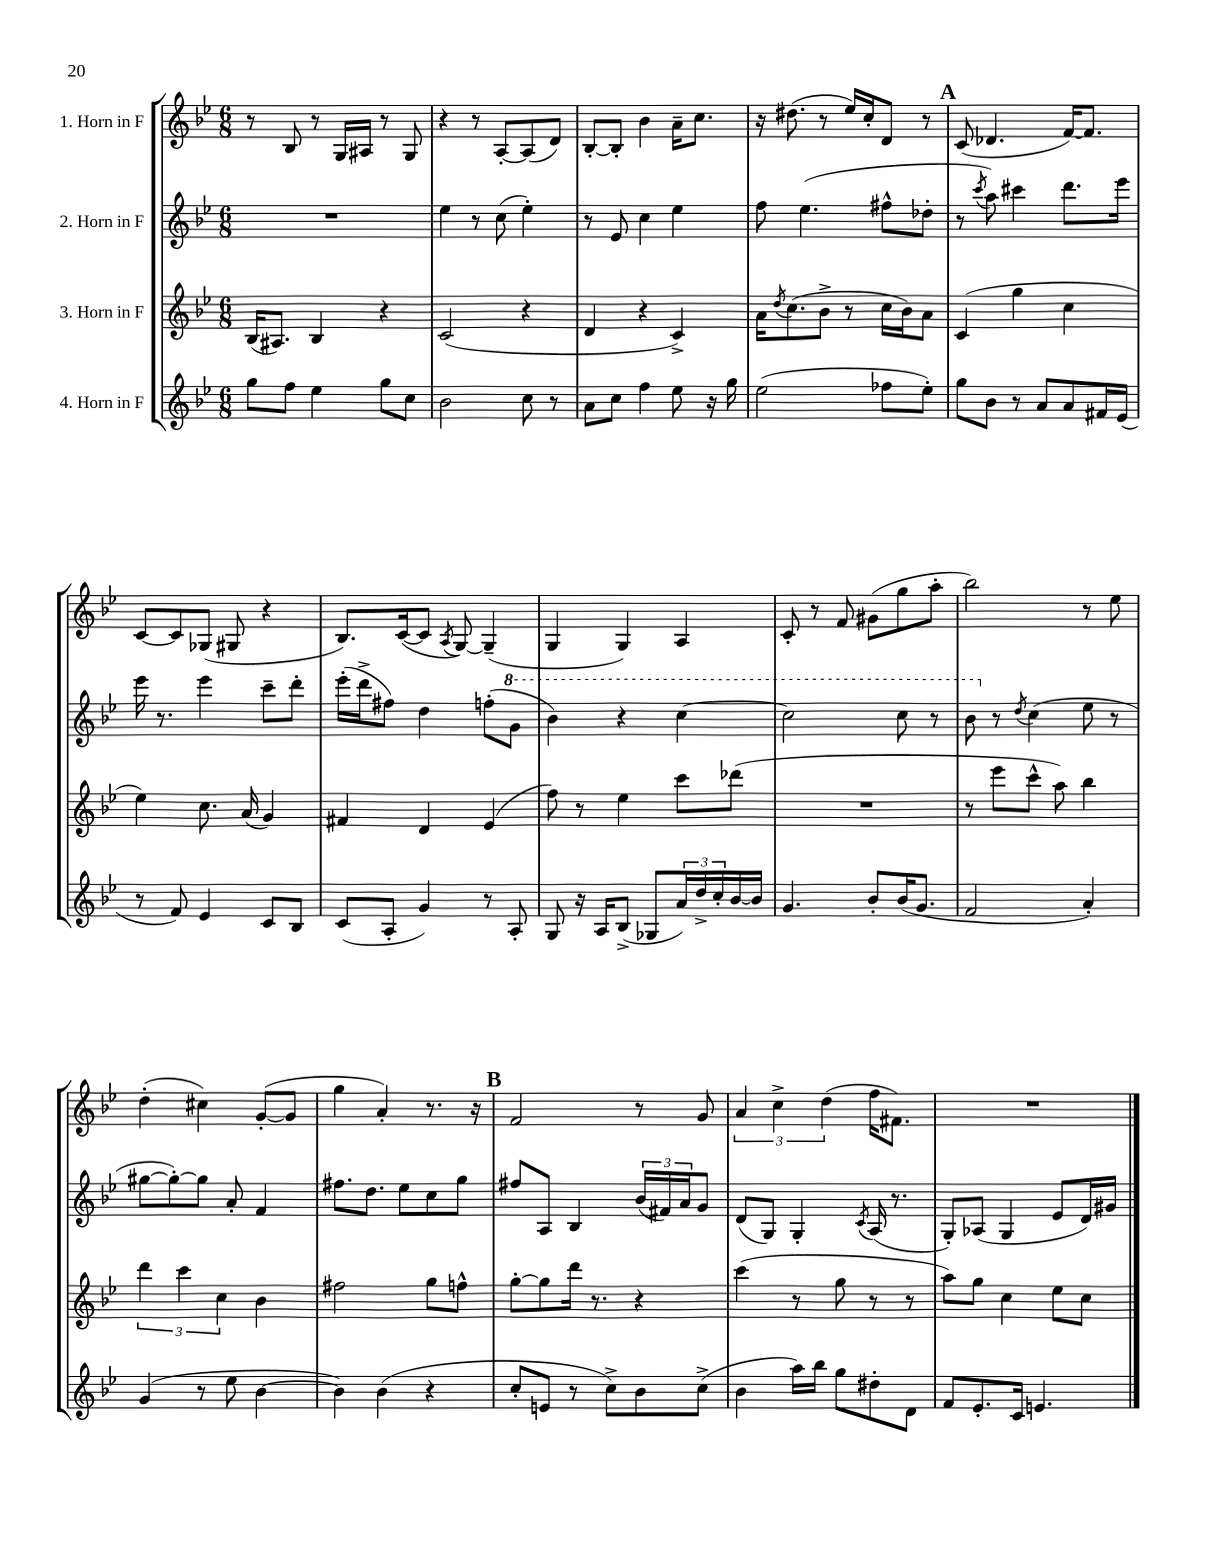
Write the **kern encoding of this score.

**kern	**kern	**kern	**kern
*staff4	*staff3	*staff2	*staff1
*clefG2	*clefG2	*clefG2	*clefG2
*k[b-e-]	*k[b-e-]	*k[b-e-]	*k[b-e-]
*M6/8	*M6/8	*M6/8	*M6/8
8gg	(16B-	2.r	8r
.	8.A#)	.	.
8ff	.	.	8B-
4ee-	4B-	.	8r
.	.	.	16G
.	.	.	16A#
8gg	4r	.	8r
8cc	.	.	8G
=	=	=	=
2b-	(2c	4ee-	4r
.	.	8r	8r
.	.	(8cc	[8A'
8cc	4r	4ee-')	(8A]
8r	.	.	8d)
=	=	=	=
8a	4d	8r	[8B-'
8cc	.	8e-	8B-']
4ff	4r	4cc	4b-
8ee-	4c^)	4ee-	16a~
.	.	.	8.cc
16r	.	.	.
16gg	.	.	.
=	=	=	=
(2ee-	16a	8ff	16r
.	8qdd	.	.
.	(8.cc	.	(8.dd#
.	.	(4.ee-	.
.	8b-^	.	8r
.	8r	.	16ee-)
.	.	.	16cc'
8ff-	16cc	8ff#^^	8d
.	16b-)	.	.
8ee-')	8a	8dd-'	8r
=	=	=	=
8gg	(4c	8r	(8c
.	.	8qccc	.
8b-	.	8aa)	4.d-
8r	4gg	4ccc#	.
8a	.	.	.
8a	4cc	8.ddd	[16f)
.	.	.	8.f]
16f#	.	.	.
(16e-	.	16eee-	.
=	=	=	=
8r	4ee-)	16eee-	[8c
.	.	8.r	.
8f)	.	.	8c]
4e-	8.cc	4eee-	(8G-
.	.	.	8G#
.	(16a	.	.
8c	4g)	8ccc~	4r
8B-	.	8ddd'	.
=	=	=	=
(8c	4f#	(16eee-'	8.B-)
.	.	16ddd^	.
8A'	.	8ff#)	.
.	.	.	([16c
4g)	4d	4dd	8c]
.	.	.	8qA
.	.	.	[8G)
8r	(4e-	(8ff'	(4G~]
8A'	.	8gg	.
=	=	=	=
8G	8ff)	4bb-)	4G
16r	8r	.	.
16A	.	.	.
(8B-^	4ee-	4r	4G)
8G-	.	.	.
24a)	8ccc	[4ccc	4A
24dd^	.	.	.
24cc'	.	.	.
[16b-	(8ddd-	.	.
16b-]	.	.	.
=	=	=	=
4.g	2.r	2ccc]	8c'
.	.	.	8r
.	.	.	8f
8b-'	.	.	(8g#
(16b-	.	8ccc	8gg
8.g	.	.	.
.	.	8r	8aa'
=	=	=	=
2f	8r	8bb-	2bb-)
.	8eee-	8r	.
.	.	8qdd	.
.	8ccc^^	(4cc	.
.	8aa)	.	.
4a')	4bb-	8ee-	8r
.	.	8r	8ee-
=	=	=	=
(4g	6ddd	[8gg#	(4dd'
.	.	8gg#'_)	.
.	6ccc	.	.
8r	.	8gg#]	4cc#)
.	6cc	.	.
8ee-	.	8a'	.
[4b-	4b-	4f	([8g'
.	.	.	8g]
=	=	=	=
4b-])	2ff#	8.ff#	4gg
.	.	8.dd	.
(4b-	.	.	4a')
.	.	8ee-	.
4r	8gg	8cc	8.r
.	8ff^^	8gg	.
.	.	.	16r
=	=	=	=
8cc'	[8gg'	8ff#	2f
8e	8gg]	8A	.
8r	16ddd	4B-	.
.	8.r	.	.
8cc^)	.	.	.
8b-	4r	(24b-	8r
.	.	24f#)	.
.	.	24a	.
(8cc^	.	8g	8g
=	=	=	=
4b-	(4ccc	(8d	6a
.	.	8G)	.
.	.	.	6cc^
16aa)	8r	4G'	.
16bb-	.	.	.
.	.	.	(6dd
8gg	8gg	.	.
.	.	8qc	.
8dd#'	8r	(16A	16ff
.	.	8.r	8.f#)
8d	8r	.	.
=	=	=	=
8f	8aa)	8G')	2.r
8.e-'	8gg	(8A-	.
.	4cc	4G	.
16c	.	.	.
4.e	.	.	.
.	8ee-	8e-	.
.	8cc	16d)	.
.	.	16g#	.
==	==	==	==
*-	*-	*-	*-
